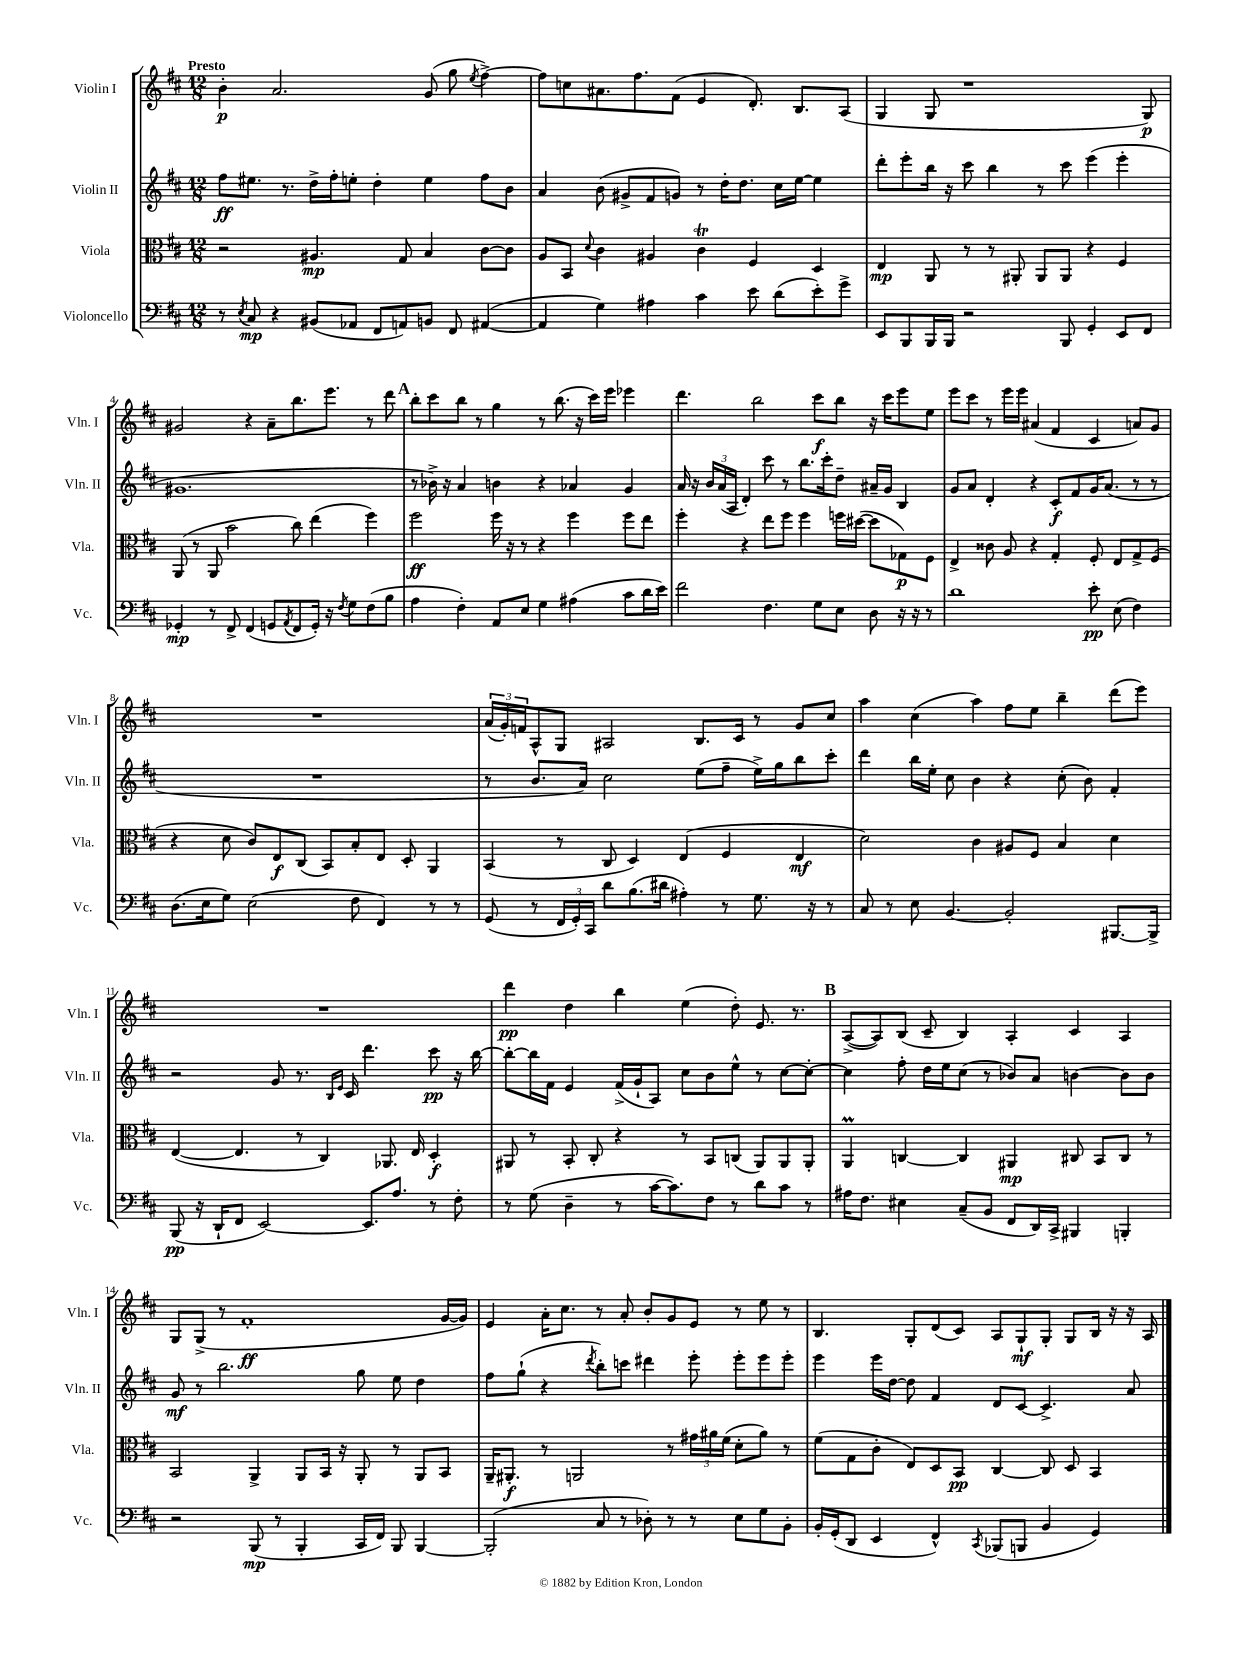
<<
\new StaffGroup <<
\new Staff = "s0" \with { instrumentName = "Violin I" shortInstrumentName = "Vln. I" } {
    \clef treble \key d \major \numericTimeSignature \time 12/8 \tempo "Presto"
    b'4-.\p a'2. g'8( g''8 \acciaccatura { e''8 } fis''4~->) |
    fis''8 c''8 ais'8. fis''8. fis'8( e'4 d'8.-.) b8. a8( |
    g4 g8 r1 g8\p) |
    gis'2 r4 a'8-- b''8. e'''8. r8 d'''8 |
    \mark \markup { \bold "A" } b''8-. cis'''8 b''8 r8 g''4 r8 b''8.( r16 cis'''16) e'''16 ees'''4 |
    d'''4. b''2 cis'''8\f b''8 r16 cis'''16 e'''8 e''8 |
    e'''8 cis'''8 r8 e'''16 e'''16 ais'4( fis'4 cis'4 a'8) g'8 |
    R1. |
    \tuplet 3/2 { a'16( g'16-.) f'16 } a8-^ g8 ais2 b8. cis'16 r8 g'8 cis''8 |
    a''4 cis''4( a''4) fis''8 e''8 b''4-- d'''8( e'''8) |
    R1. |
    d'''4\pp d''4 b''4 e''4( d''8-.) e'8. r8. |
    \mark \markup { \bold "B" } a8~->( a8) b8( cis'8-- b4) a4-. cis'4 a4 |
    g8 g8->( r8 fis'1-.\ff g'16~ g'16) |
    e'4 a'16-. cis''8. r8 a'8-. b'8-. g'8 e'8 r8 e''8 r8 |
    b4. g8-. d'8( cis'8) a8 g8-!\mf g8-. g8 b16 r16 r16 a16 \bar "|." |
}
\new Staff = "s1" \with { instrumentName = "Violin II" shortInstrumentName = "Vln. II" } {
    \clef treble \key d \major \numericTimeSignature \time 12/8
    fis''8\ff eis''8. r8. d''16-> fis''16-. e''8-. d''4-. e''4 fis''8 b'8 |
    a'4 b'8( gis'8-> fis'8 g'8) r8 d''16-. d''8. cis''16 e''16~ e''4 |
    d'''8-. e'''8-. b''16 r16 cis'''8 b''4 r8 cis'''8 e'''4( e'''4-. |
    gis'1. |
    \mark \markup { \bold "A" } r8 bes'16->) r16 a'4 b'4 r4 aes'4 g'4 |
    a'16 r16 \tuplet 3/2 { b'16 a'16( a16 } d'4-.) cis'''8 r8 b''8. cis'''16-. d''8-- ais'16-- g'16 b4 |
    g'8 a'8 d'4-. r4 cis'8-.\f fis'8 g'16 a'8.( r8 r8 |
    R1. |
    r8 b'8. a'16) cis''2 e''8( fis''8-- e''16->) g''16 b''8 cis'''8-. |
    d'''4 b''16 e''16-. cis''8 b'4 r4 cis''8-.( b'8) fis'4-. |
    r2 g'8 r8. \grace { b16 e'16 } cis'16 d'''4. cis'''8\pp r16 b''16~ |
    b''8~-. b''16 fis'16 e'4 fis'16->( g'16-! a8) cis''8 b'8 e''8-^ r8 cis''8~ cis''8~-. |
    \mark \markup { \bold "B" } cis''4 fis''8-. d''16 e''16 cis''8( r8 bes'8) a'8 b'4~ b'8 b'8 |
    g'8\mf r8 b''2. g''8 e''8 d''4 |
    fis''8 g''8-!( r4 \acciaccatura { d'''8 } b''8-.) c'''8 dis'''4 e'''8-. e'''8-. e'''8 e'''8-. |
    e'''4 e'''16 d''16~ d''8 fis'4 d'8 cis'8~ cis'4.-> a'8 \bar "|." |
}
\new Staff = "s2" \with { instrumentName = "Viola" shortInstrumentName = "Vla." } {
    \clef alto \key d \major \numericTimeSignature \time 12/8
    r2 ais4.\mp g8 b4 cis'8~ cis'8 |
    a8 b,8 \appoggiatura { d'8 } cis'4 ais4 cis'4\trill fis4 d4 |
    e4\mp a,8 r8 r8 ais,8-. ais,8 ais,8 r4 fis4 |
    a,8( r8 a,8 b'2 cis''8) e''4( fis''4) |
    \mark \markup { \bold "A" } fis''2\ff fis''16 r16 r8 r4 fis''4 fis''8 e''8 |
    fis''4-. r4 e''8 fis''8 fis''4 f''16 dis''16~( dis''8 ges8\p) fis8 |
    e4-> cisis'8 a8 r4 g4-. fis8-. e8 g8-> fis8( |
    r4 d'8 cis'8) e8\f cis8( b,8) b8-. e8 d8-. a,4 |
    b,4( r8 cis8 d4) e4( fis4 e4\mf |
    d'2) cis'4 ais8 fis8 b4 d'4 |
    e4~( e4. r8 cis4) aes,8. e16 d4-.\f |
    ais,8 r8 b,8-. cis8-. r4 r8 b,8 c8( ais,8) ais,8 ais,8-. |
    \mark \markup { \bold "B" } a,4\prall c4~ c4 ais,4\mp cis8 b,8 cis8 r8 |
    b,2 a,4-> a,8 b,16 r16 a,8-. r8 a,8 b,8 |
    a,16-- ais,8.-.\f r8 a,2 r8 \tuplet 3/2 { gis'16 ais'16 fis'16( } d'8-. ais'8) r8 |
    fis'8( g8 cis'8-. e8) d8 b,8\pp cis4~ cis8 d8 b,4 \bar "|." |
}
\new Staff = "s3" \with { instrumentName = "Violoncello" shortInstrumentName = "Vc." } {
    \clef bass \key d \major \numericTimeSignature \time 12/8
    r8 \acciaccatura { e8 } cis8\mp r4 bis,8( aes,8 fis,8 a,8) b,8 fis,8 ais,4~( |
    ais,4 g4) ais4 cis'4 e'8 d'8( e'8-.) g'8-> |
    e,8 b,,8 b,,16 b,,16 r2 b,,8 g,4-. e,8 fis,8 |
    ges,4-.\mp r8 fis,8-> fis,4( g,8 \acciaccatura { a,8 } fis,8 g,16-.) r16 \acciaccatura { fis8 } g8 fis8( b8 |
    \mark \markup { \bold "A" } a4 fis4-.) a,8 e8 g4 ais4( cis'8 d'16 e'16) |
    fis'2 fis4. g8 e8 d8 r16 r16 r8 |
    d'1 e'8-.\pp e8( fis4) |
    d8.( e16 g8) e2( fis8 fis,4) r8 r8 |
    g,8( r8 \tuplet 3/2 { fis,16 g,16-.) cis,16 } d'8 b8.( dis'16 ais4-.) r8 g8. r16 r8 |
    cis8 r8 e8 b,4.~ b,2-. bis,,8.~ bis,,16-> |
    b,,8\pp( r16 d,16-! fis,8 e,2~) e,8. a8. r8 fis8-. |
    r8 g8( d4-- r8 cis'16~ cis'8.) fis8 r8 d'8 cis'8 r8 |
    \mark \markup { \bold "B" } ais16 fis8. eis4 cis8--( b,8 fis,8 d,16) cis,16-> bis,,4 b,,4-. |
    r2 b,,8\mp( r8 b,,4-. cis,16 fis,16) b,,8 b,,4~ |
    b,,2-.( cis8 r8 des8-.) r8 r8 e8 g8 b,8-. |
    b,16-. g,16-.( d,8 e,4 fis,4-^) \acciaccatura { cis,8 } bes,,8( b,,8 b,4 g,4) \bar "|." |
}
>>
>>
